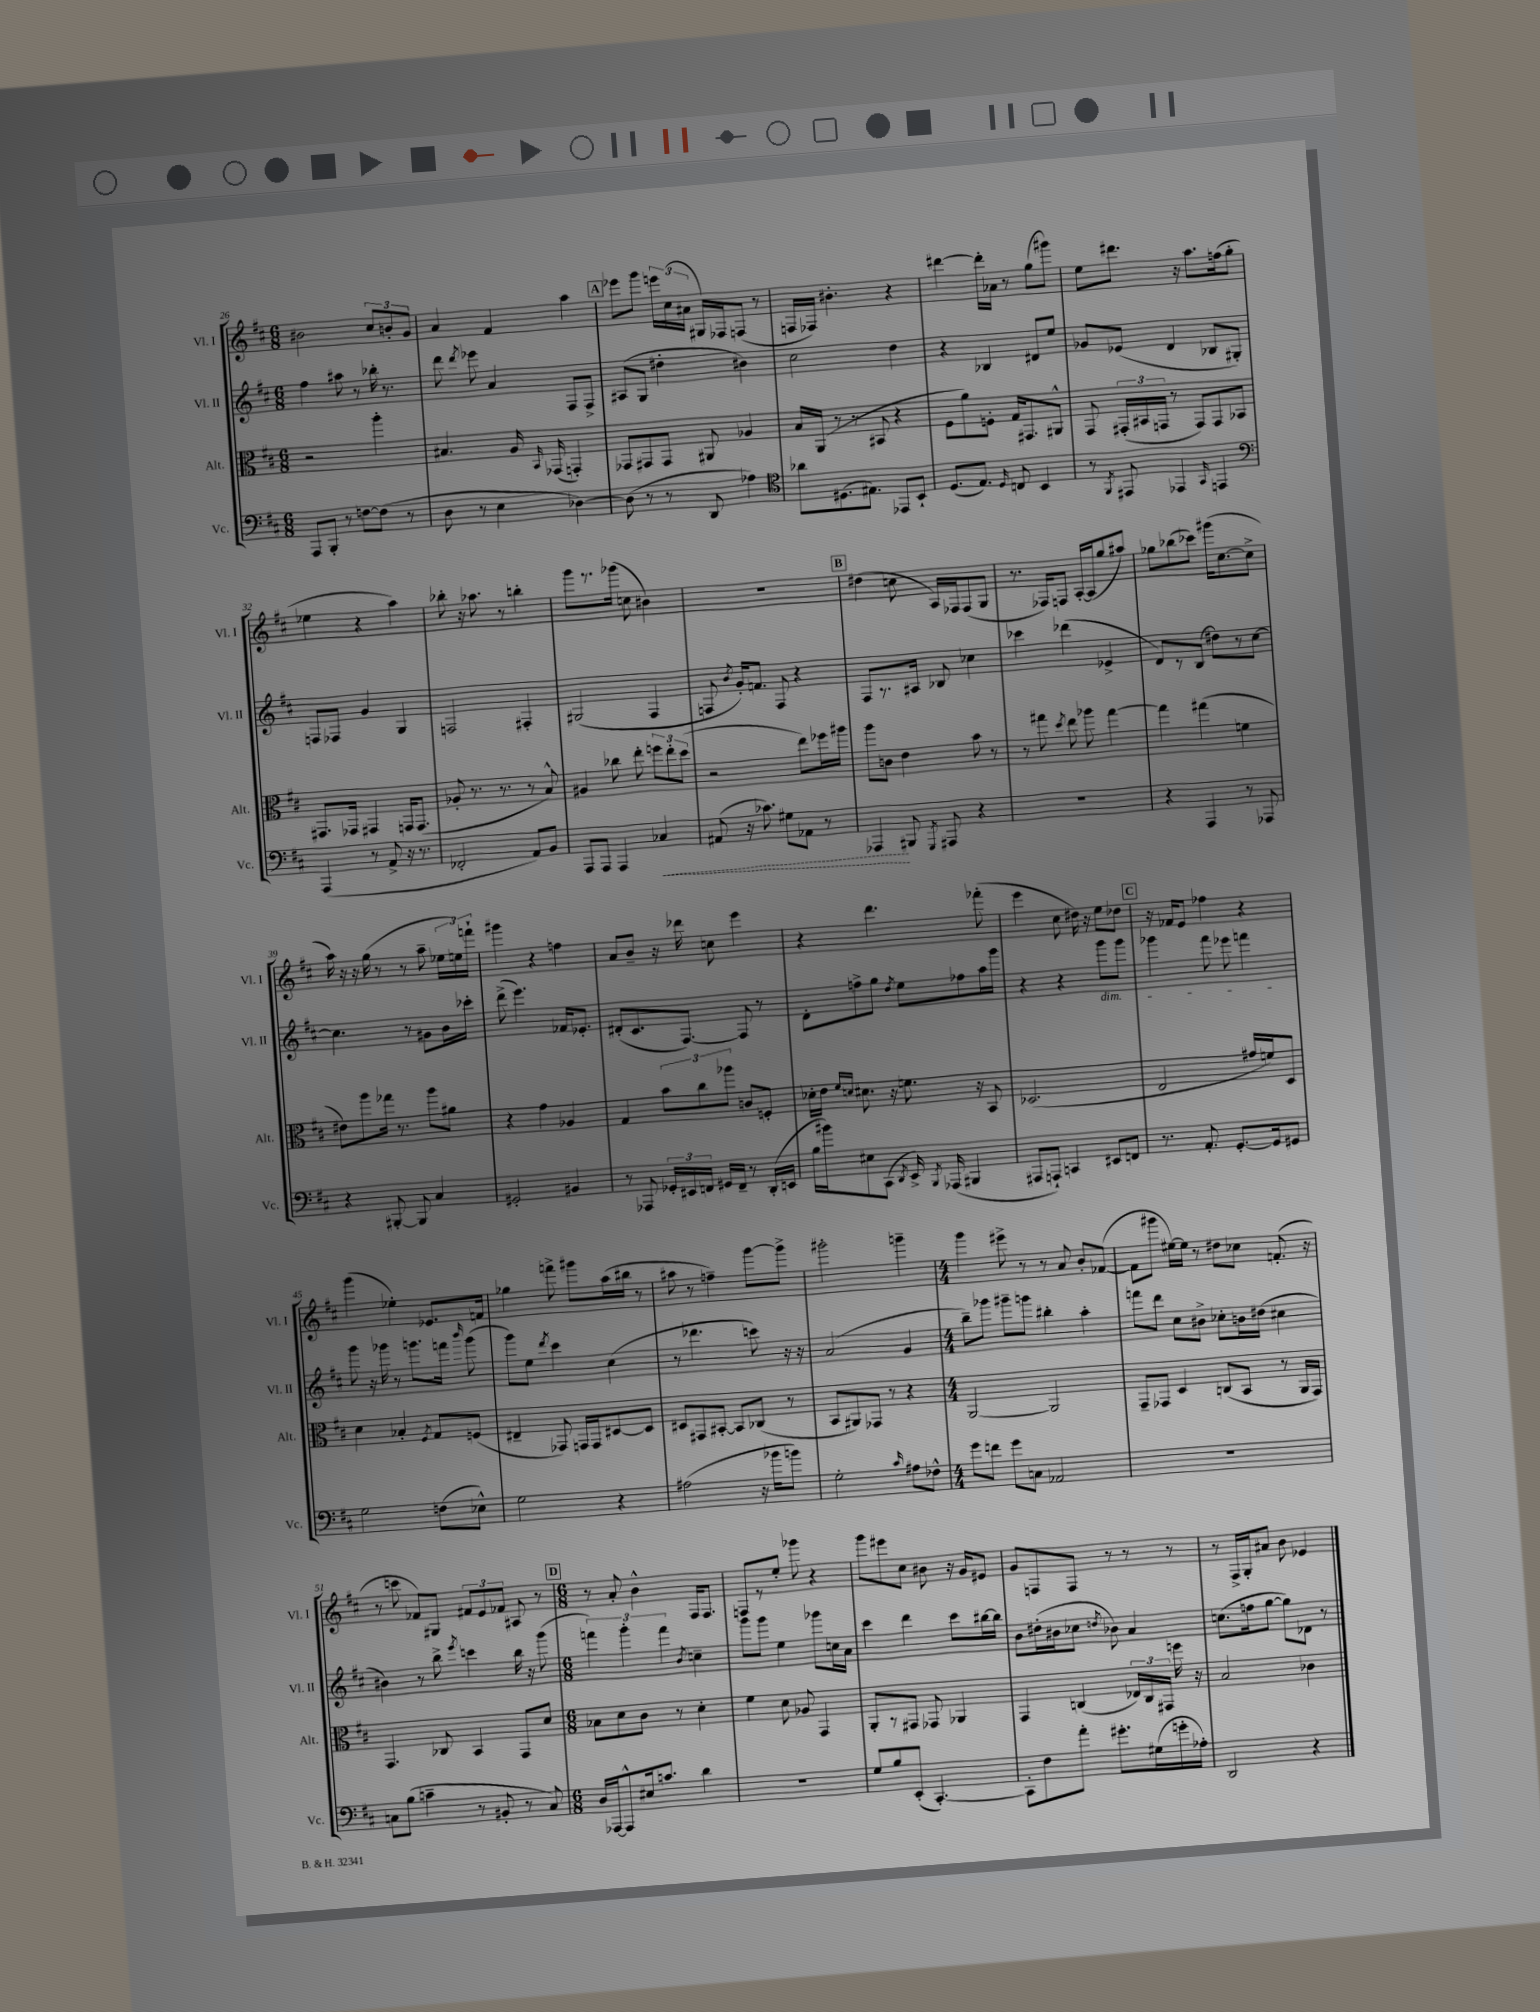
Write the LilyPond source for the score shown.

<<
\new StaffGroup <<
\new Staff = "s0" \with { instrumentName = "Vl. I" shortInstrumentName = "Vl. I" } {
    \clef treble \key d \major \numericTimeSignature \time 6/8
    \autoBeamOff bis'2 \tuplet 3/2 { cis''8[ b'8-. g'8] } |
    a'4 fis'4 a''4 |
    \mark \markup { \box "A" } ees'''8[ g'''8] \tuplet 3/2 { e'''16[ cis''16( ais'16] } gis16[) fes16 f8]( r8 |
    f16[ fes16]) bis'4.-. r4 |
    dis'''4~ dis'''16[-. aes'16] r8 g''8[( gis'''8]) |
    e''8[ dis'''8.] r16 a''8.[ f''16( g''8]-. |
    ees''4 r4 a''4) |
    bes''8-. r16 aes''8. r8 b''4-. |
    g'''8[ r8. ges'''16]( c''8 bis'4) |
    R2. |
    \mark \markup { \box "B" } dis''4( c''8 a16[) fes16 fes8( g8] |
    r8. fes16[) f8] a16[~-. a16( g''8 ais''8]) |
    ges''8[ bes''8( ces'''8]) gis'''16[( cis''8.~ cis''8]-> |
    a''16) r16 r16 g''16( r8 r8 a''8-- \tuplet 3/2 { ees''16[ e''16) f'''16]-! } |
    gis'''4 r4 f''4 |
    a'8[ b'8]-- r16 des'''16 c''8 e'''4 |
    r4 d'''4. fes'''8-.( |
    e'''4 cis''8 dis''16) r16 e''8[ des''8] |
    \mark \markup { \box "C" } r16 fes'16[ e'8] fes''4 r4 |
    g'''4( ees''4-.) ees'8.[ f'16] |
    ges''4 f'''8-> gis'''8[ a''16( bis''16] r8 |
    ais''8 r8 f''4--) g'''8[~ g'''8]-> |
    gis'''2-. g'''4-- |
    \numericTimeSignature \time 4/4 g'''4 eis'''8-> r8 r8 a'8 b'8[-. fes'8]~( |
    fes'8[ gis'''8] eis''16[~) eis''16] r8 dis''8[ ces''8] f'8.-.( r16 |
    r8 c'''8 fes'8[) gis8] \tuplet 3/2 { fis'8[ e'8 fes'8] } ais8 r8 |
    \mark \markup { \box "D" } \numericTimeSignature \time 6/8 r8 a'8-. b'4-^ fis16[ fis8.] |
    f8[ r8 e''8]-. ges'''8 r4 |
    g'''8[ eis'''8 cis''8] bis'8 r16 g'16[ eis'8] |
    g'8[ f8 f8] r8 r8 r8 |
    r8 fis16[-> g16-. ais'8] b'8 ees'4 \bar "|." |
}
\new Staff = "s1" \with { instrumentName = "Vl. II" shortInstrumentName = "Vl. II" } {
    \clef treble \key d \major \numericTimeSignature \time 6/8
    \autoBeamOff fis''4 ais''8 r8 bes''16-. r8. |
    d'''8 \acciaccatura { d'''8 } ees'''8 a'4 fis8[ fis8]-> |
    \mark \markup { \box "A" } ais8[( g8] dis''4-. bis'4) |
    cis''2 d''4 |
    r4 bes4 dis'8[ e''8] |
    ges'8[ ees'8]( d'4 bes8[ gis8]-.) |
    f8[ fes8] g'4 g4 |
    f2 fis4-. |
    gis2( fis4 |
    f8 \acciaccatura { b'8 } g'16[-.) f'8.] f8 r4 |
    \mark \markup { \box "B" } fis8[ r8. ais16] bes8 ces''4 |
    ces'''4 des'''4( ees'4-> |
    d'8[) r8 b8]( dis''8[) r8 cis''8]~ |
    cis''4. r8 gis'8[ b'16 ces'''16]-. |
    d'''8->( e'''4.) fes'16[ ees'8.]-. |
    dis'8[-.( cis'8. fis8.]~) fis8 r8 |
    d'8[-. f''8-> g''8] \acciaccatura { d''8 } e''8[ fes''8 a''16 g'''16] |
    r4 r4 g'''8[\dim g'''8] |
    \mark \markup { \box "C" } ges'''4 fis'''8 ees'''8 f'''4\! |
    g'''8 r16 ges'''16 r8 g'''8.[ f'''16] \grace { b'''16 } g'''8( |
    g'''8[) e''8] \acciaccatura { d'''8 } cis'''4 cis''4( |
    r8 des'''4. c'''8) r16 r16 |
    a'2( g'4 |
    \numericTimeSignature \time 4/4 b''8[--) ges'''8] gis'''8[-- g'''8] bis''4-. a''4-. |
    f'''8[ d'''8] cis''8[ bis'8]-> ces''8[-. b'16 dis''16]( cis''4 |
    bis'4) r8 b''8-> \acciaccatura { e'''8 } c'''4 b''16 r16 g'''8( |
    \mark \markup { \box "D" } \numericTimeSignature \time 6/8 \tuplet 3/2 { f'''4) g'''4-. f'''4 } \acciaccatura { b'8 } c''4-- |
    g'''8[ g'''8] e''4 ges'''8[ c''16 a'16] |
    cis'''4 d'''4 cis'''8[ bis''16~ bis''16] |
    b'8[ dis''16-.( bis'16 ces''8] \acciaccatura { d''8 } bes'8) a'4 |
    c''8.[( f''16 g''8]~ g''8[) des'8] r8 \bar "|." |
}
\new Staff = "s2" \with { instrumentName = "Alt." shortInstrumentName = "Alt." } {
    \clef alto \key d \major \numericTimeSignature \time 6/8
    \autoBeamOff r2 a''4-. |
    bis4. a16 \grace { b,16 } ges,16( g,4-.) |
    \mark \markup { \box "A" } ges,8[ gis,8 gis,8] ais,8 aes4 |
    b16[ a,16]( r8 r8 bis,8 r4 |
    fis8[ a'8) f8]-. g16[ gis,8. ais,8]-^ |
    g,8 \tuplet 3/2 { gis,16[-.( bis,16 g,16] } r8 g,8[) g,8 bes,8] |
    gis,8.[ ges,16] gis,4 g,16[ g,8.]( |
    aes8-. r8. r8. r8 b8-^) |
    ais4 ces''8 e''8-. \tuplet 3/2 { f''8[ e''8-. d''8]( } |
    r2 e''8[) fes''16 ais''16] |
    \mark \markup { \box "B" } a''8[ c'8] e'4 b'8 r8 |
    r8 gis''8 \acciaccatura { d''8 } e''8 aes''8 gis''4~ |
    gis''4 gis''4( f'4 |
    eis'8[) a''8 ges''16] r8. a''8[ ais'8] |
    r4 g'4 aes4 |
    g4 \tuplet 3/2 { b'8[ cis''8 aes''8] } c'8[ f8]-. |
    des'16[-. e'16] \grace { fis'16[ d'16] } dis'8. r16 f'8. r16 b,8 |
    des2.( |
    \mark \markup { \box "C" } e2 gis'16[ f'16) d8] |
    d'4 bes4-. \acciaccatura { fis8 } g8[ f8]( |
    eis4-- ges,8) g,16[ g,16 dis8~ dis8] |
    dis8[ gis,8 bis,8]~-. bis,8[ ces8]( r8 |
    b,8[ ais,8) ges,8] r8 r4 |
    \numericTimeSignature \time 4/4 a,2~ a,2 |
    g,8[-- ges,8] d4 c8[( b,8] r8 a,16[ ges,16]) |
    g,4. ces8 b,4 g,8[ d'8] |
    \mark \markup { \box "D" } \numericTimeSignature \time 6/8 bes8[ d'8 cis'8] r8 d'4-. |
    fis'4 d'8 aes8 g,4 |
    a,8[-. r8 gis,8] ges,8 aes,4 |
    g,4 c4( \tuplet 3/2 { ees16[) c16 gis,16] } f''16 r16 |
    b2 ces'4 \bar "|." |
}
\new Staff = "s3" \with { instrumentName = "Vc." shortInstrumentName = "Vc." } {
    \clef bass \key d \major \numericTimeSignature \time 6/8
    \autoBeamOff a,,8[ b,,8]-. r8 f8[~ f8]( r8 |
    d8 r8 e4 des4~) |
    \mark \markup { \box "A" } des8( r8 r8 d,8 aes4) |
    \clef tenor aes'8[ dis8.( eis8.]) ees,8[ b,8]-! |
    d8.[( e8.]) \grace { d16 } c8 b,4 |
    r8 \acciaccatura { fis,8 } eis,8 ees,4 \grace { g,16 } e,4 |
    \clef bass a,,4( r8 a,8-> r16 r8. |
    fes,2-. a,8[) b,8] |
    a,,8[ a,,8] a,,4 \once \override Hairpin.style = #'dashed-line ces4\< |
    ais,8( r16 ces'8.) gis8[ aes,8] r8 |
    \mark \markup { \box "B" } aes,,4\! bis,,8 \acciaccatura { g,,8 } ais,,8 r4 |
    R2. |
    r4 a,,4 r8 aes,,8 |
    r4 bis,,8~-. bis,,8 cis4 |
    gis,2-. bis,4 |
    r8 aes,,8 \tuplet 3/2 { ges,16[-. eis,16 f,16] } gis,16[ f,16]-- r8 d,16[-.( e,16] |
    b16[ bis'16) eis8 cis,8]( \acciaccatura { d,8 } e,16->) \acciaccatura { b,,8 } aes,,16( bis,,4 |
    ais,,8[ a,,8]-!) c,4 eis,8[ f,8] |
    \mark \markup { \box "C" } r8. a,8.-. g,8.[~-. g,16 gis,8] |
    g2 f8[( ees8]-^) |
    g2 r4 |
    ais2( r16 bes'16[ b'8]) |
    g2-. \grace { cis'16 } ais8[ fes8]-^ |
    \numericTimeSignature \time 4/4 g'8[ f'8] g'8[ c8] aes,2 |
    R1 |
    c8[ b8]( c'4-- r8 bis,8-. r8 c8) |
    \mark \markup { \box "D" } \numericTimeSignature \time 6/8 d16[ aes,,16~ aes,,8-^ eis16 c'8.] d'4 |
    R2. |
    g8[ b8 e,8]-.( cis,4.~-.) |
    cis,8[-. fis8 a'8]-. gis'8.[-. gis16( g'16-. aes16]-.) |
    d,2 r4 \bar "|." |
}
>>
>>
\layout { \context { \Score currentBarNumber = #26 } }
